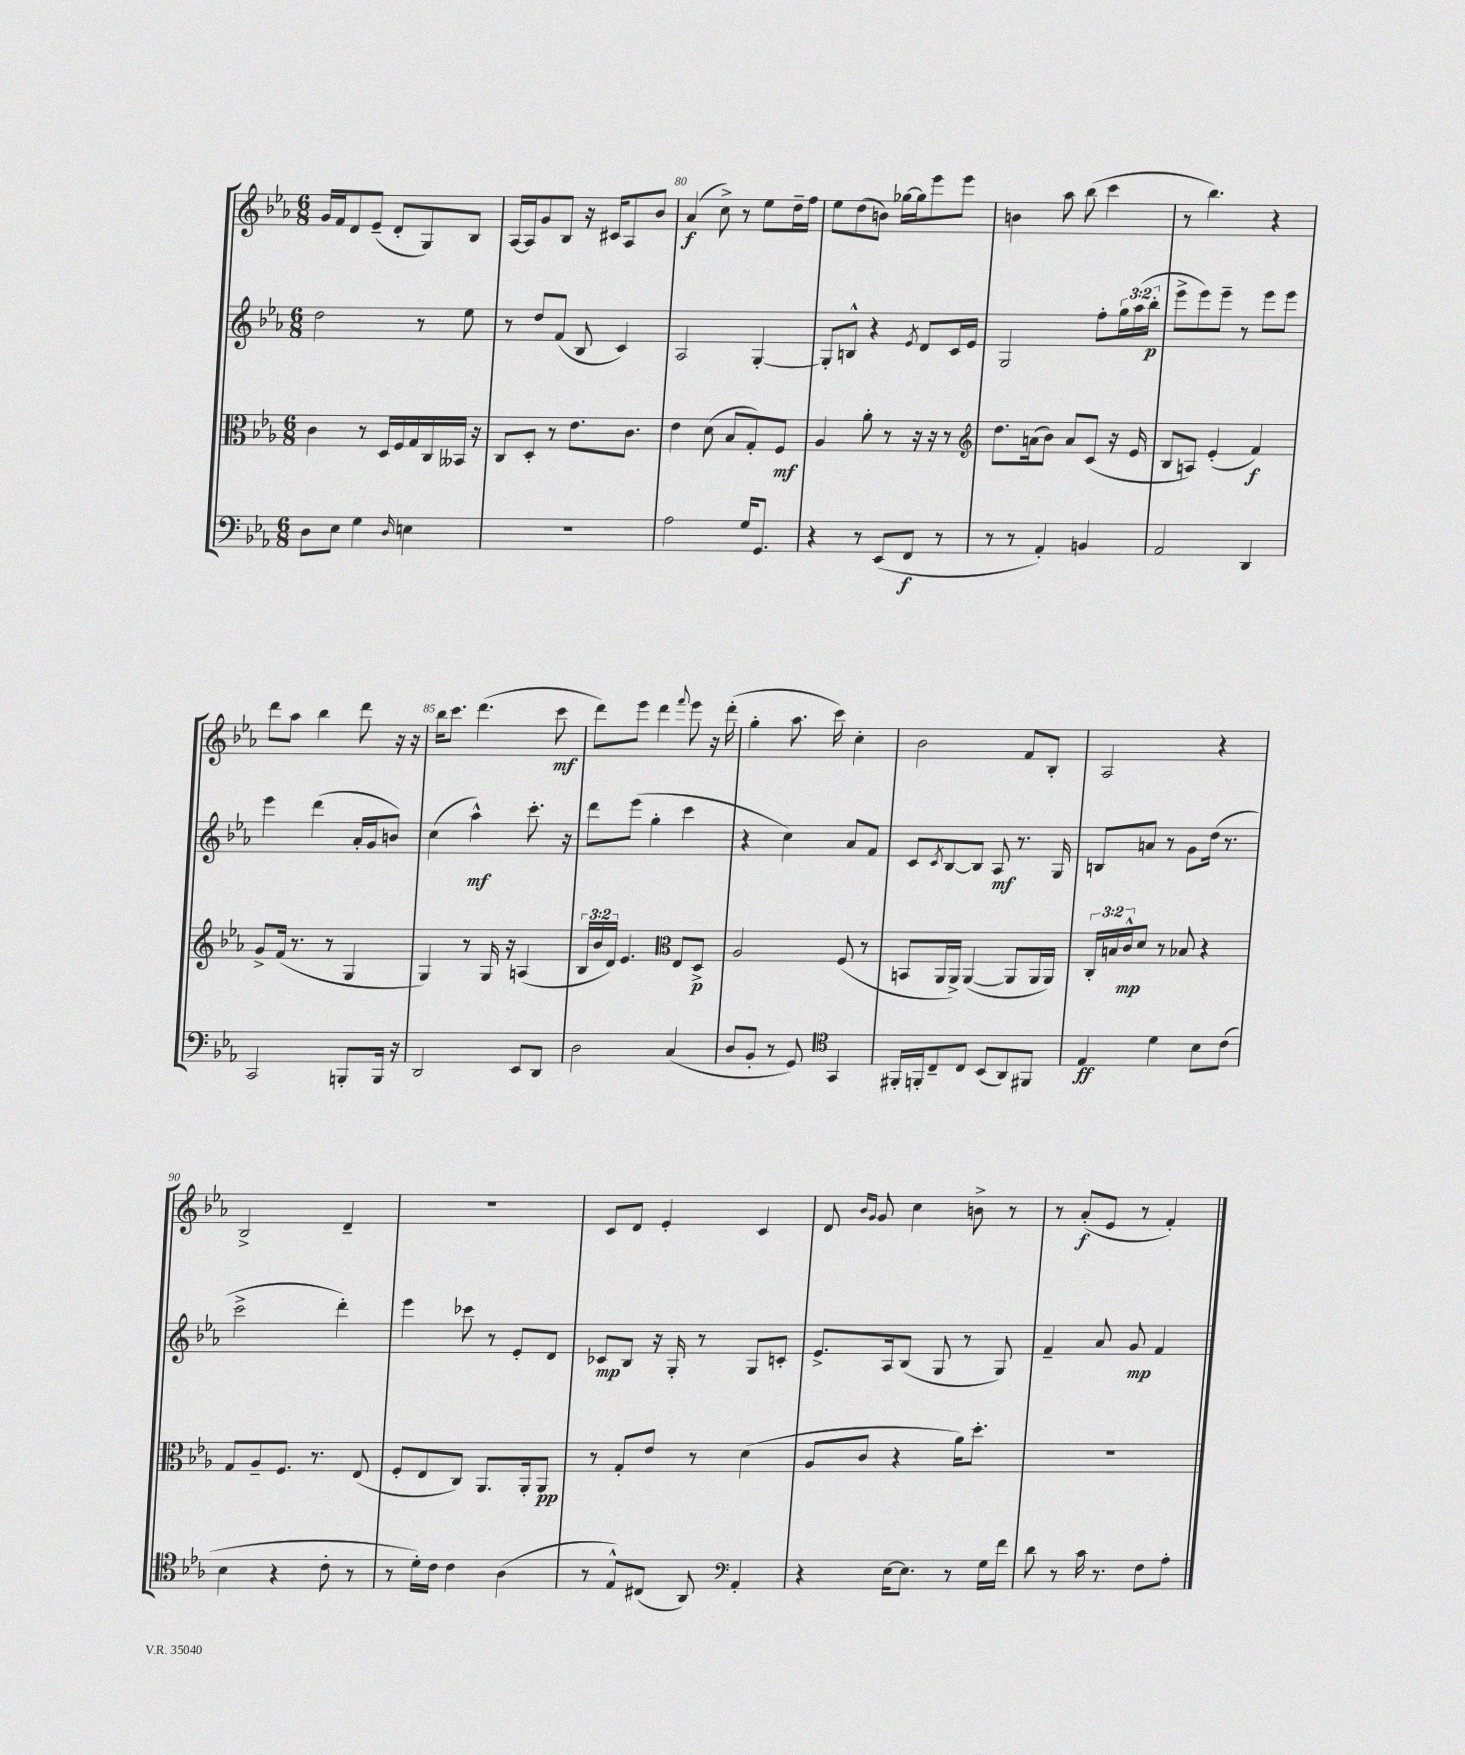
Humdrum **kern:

**kern	**kern	**kern	**kern
*staff4	*staff3	*staff2	*staff1
*clefF4	*clefC3	*clefG2	*clefG2
*k[b-e-a-]	*k[b-e-a-]	*k[b-e-a-]	*k[b-e-a-]
*M6/8	*M6/8	*M6/8	*M6/8
8D	4c	2dd	16g
.	.	.	16f
8E-	.	.	8d
4G	8r	.	(8e-~
.	16D	.	8d'
.	16F	.	.
16qqD	.	.	.
4E	16G	8r	8G)
.	16C	.	.
.	16BB--	8ee-	8B-
.	16r	.	.
=	=	=	=
2.r	8C	8r	[16A-
.	.	.	16A-]
.	8D'	8dd	8g
.	8r	(8f	8B-
.	8.e-	8B-	16r
.	.	.	16c#
.	.	4c)	8A-
.	8.c	.	.
.	.	.	8b-
=	=	=	=
2A-	4e-	2A-	(4a-
.	(8d	.	8cc^)
.	8B-	.	8r
16G	8G')	[4G'	8ee-
8.GG	.	.	.
.	8F	.	16dd~
.	.	.	16ff
=	=	=	=
4r	4A-	8G']	8ee-
.	.	8B^^	(8dd
8r	8a-'	4r	8b)
(8EE-	8r	.	[16gg-
.	.	.	16gg-]
.	.	8qe-	.
8FF	16r	8d	8eee-
.	16r	.	.
8r	8r	16c	8eee-
.	.	16e-	.
=	=	=	=
*	*clefG2	*	*
8r	8.dd	2G	4b
8r	.	.	.
.	(16a	.	.
4AA-')	8b-)	.	8aa-
.	8a	.	(8bb-
4BB	(8c	8ff'	4ccc
.	16r	24gg	.
.	.	(24aa-	.
.	16e-	.	.
.	.	24bb-'	.
=	=	=	=
2AA-	8B-	8eee-^	8r
.	8A)	8eee-)	4.bb-)
.	(4e-'	8eee-~	.
.	.	8r	.
4DD	4f)	8eee-	4r
.	.	8eee-	.
=	=	=	=
2CC	8g^	4eee-	8ddd
.	(16f	.	8aa-
.	8.r	.	.
.	.	(4ddd	4bb-
.	8r	.	.
8BBB'	4G	16a-'	8ddd
.	.	16g	.
16BBB	.	8b)	16r
16r	.	.	16r
=	=	=	=
2DD	4G)	(4cc	16bb-
.	.	.	8.ccc
.	8r	4aa-^^)	(4.ddd
.	16G	.	.
.	16r	.	.
8EE-	(4A	8.ccc'	.
8DD	.	.	8ccc
.	.	16r	.
=	=	=	=
2D	24B-	8ddd	8ddd)
.	24b-	.	.
.	24d)	.	.
.	4.e-	(8eee-	8eee-
.	.	4gg'	4ddd
*	*clefC3	*	*
.	.	.	8qqfff
(4C	8E-	4ccc	8eee-
.	8D^	.	16r
.	.	.	(16ddd'
=	=	=	=
8D	2A-	4r	4gg'
8BB-'	.	.	.
8r	.	4cc)	8.aa-
8GG)	.	.	.
.	.	.	16ccc)
*clefC4	*	*	*
4GG	(8F	8a-	4cc'
.	8r	8f	.
=	=	=	=
16FF#'	8BB	8c	2b-
16FF'	.	.	.
.	.	8qc	.
8C~	16AA-	[8B-	.
.	16AA-^)	.	.
8C	([4AA-	8B-]	.
(8BB-	.	8A-	.
8AA-)	8AA-]	8.r	8f
8FF#	16AA-	.	8B-'
.	16AA-)	16G	.
=	=	=	=
4E-	24C'	8B	2A-
.	24B	.	.
.	24c^^	.	.
.	8d	8a	.
4d	8r	8r	.
.	8B-	8g	.
8B-	4r	(16dd	4r
.	.	8.r	.
(8c	.	.	.
=	=	=	=
4B-	8G	2ccc^	2B-^
.	8A-~	.	.
4r	8.F	.	.
.	8.r	.	.
8c'	.	4ddd')	4d~
8r	(8E-	.	.
=	=	=	=
8r	8F'	4eee-	2.r
16d')	8E-	.	.
16c	.	.	.
4c	8C)	8ccc-	.
.	8.AA-	8r	.
(4A-	.	8e-'	.
.	16AA-'	.	.
.	8AA-	8d	.
=	=	=	=
8r	8r	8c-	8c
8E-^^)	8G'	8B-	8d
(8C#	8e-	16r	4e-'
.	.	16G'	.
8AA-)	8r	8r	.
*clefF4	*	*	*
4AA-'	(4d	8G	4c
.	.	8c'	.
=	=	=	=
4r	8A-	8.e-^	8d
.	.	.	16qqb-
.	.	.	16qqg
.	8c	.	8g
.	.	16A-	.
[16E-	4r	(8B-	4cc
8.E-]	.	.	.
.	.	8G	.
8r	16a-)	8r	8b^
.	8.dd'	.	.
16G	.	8G)	8r
16f	.	.	.
=	=	=	=
8d	2.r	4f~	8r
8r	.	.	(8a-'
16c	.	8a-	8e-
8.r	.	.	.
.	.	8g	8r
8F	.	4f	4f')
8A-'	.	.	.
==	==	==	==
*-	*-	*-	*-
